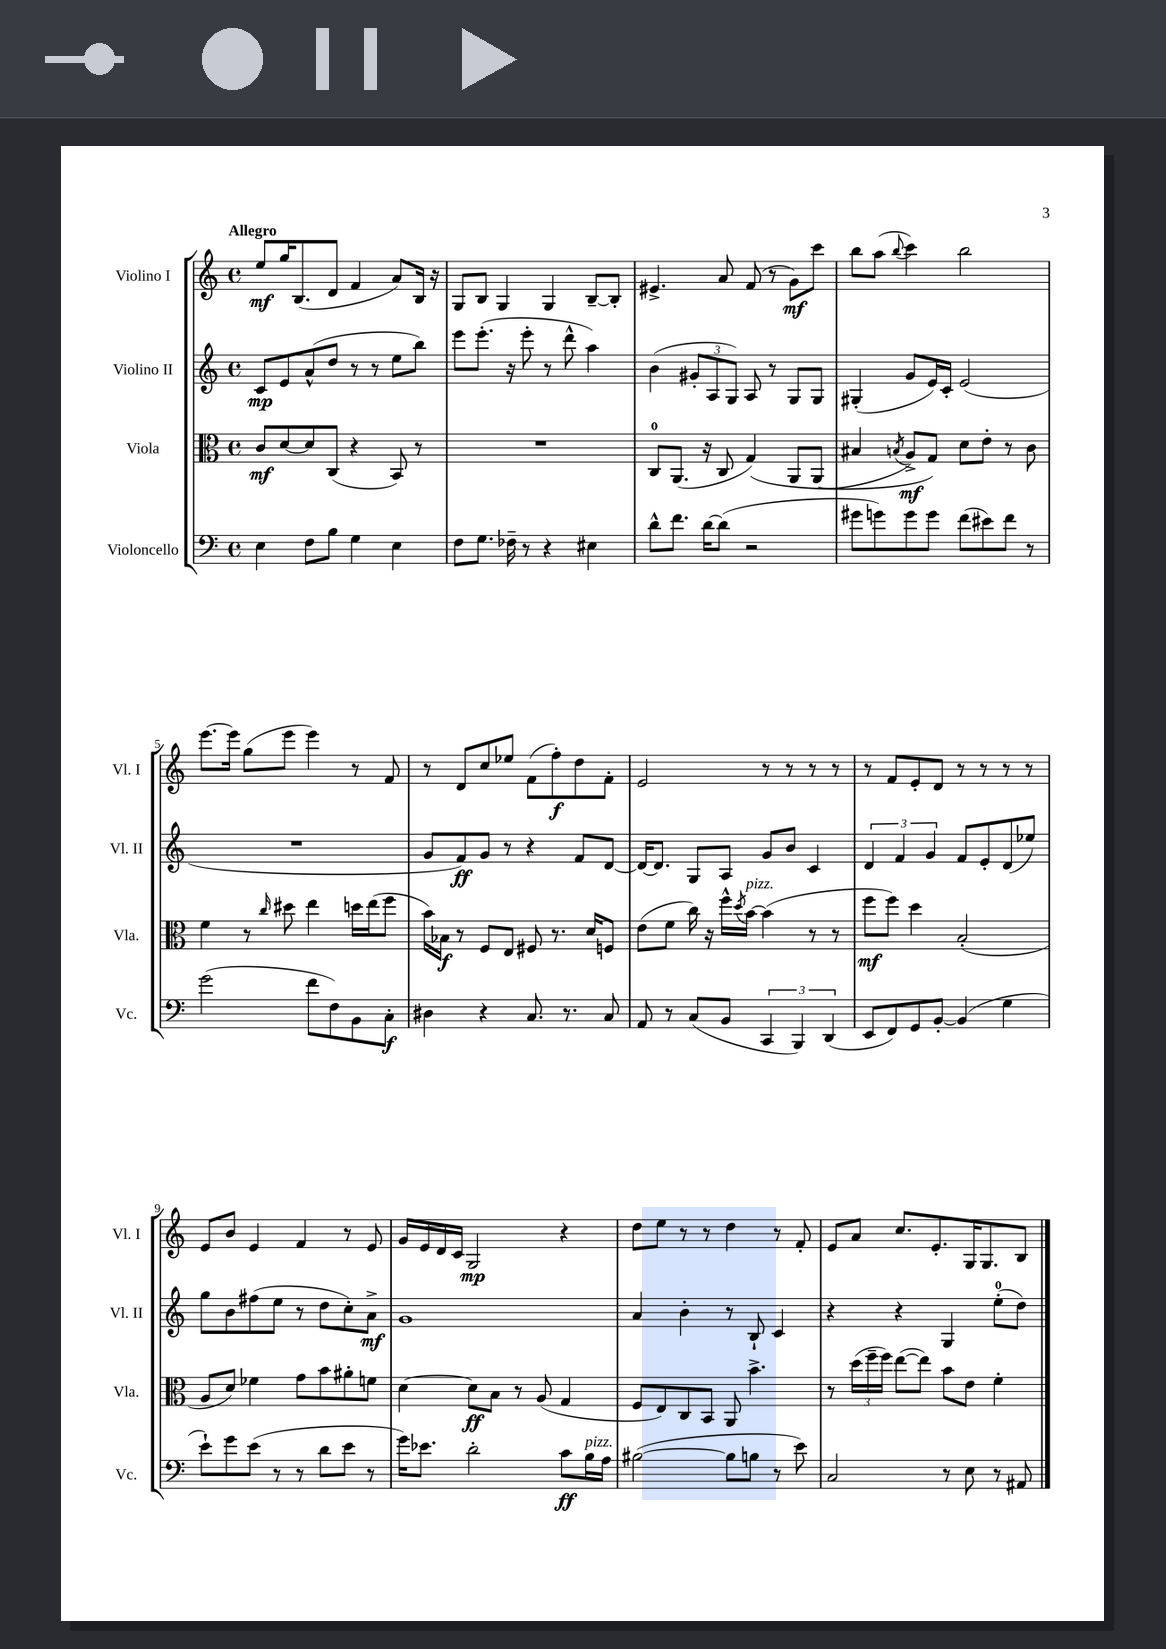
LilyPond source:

<<
\new StaffGroup <<
\new Staff = "s0" \with { instrumentName = "Violino I" shortInstrumentName = "Vl. I" } {
    \clef treble \key c \major \defaultTimeSignature \time 4/4 \tempo "Allegro"
    e''8\mf g''16 b8.( d'8 f'4 a'8) b16 r16 |
    g8 b8 g4 g4 b8~-- b8-. |
    eis'4.-> a'8 f'8( r8 g'8\mf) c'''8 |
    b''8 a''8( \appoggiatura { b''8 } c'''4) b''2 |
    e'''8.~ e'''16 g''8( e'''8 e'''4) r8 f'8 |
    r8 d'8 c''8 ees''8 f'8( f''8-.\f) d''8 f'8-. |
    e'2 r8 r8 r8 r8 |
    r8 f'8 e'8-. d'8 r8 r8 r8 r8 |
    e'8 b'8 e'4 f'4 r8 e'8 |
    g'16 e'16 d'16 c'16 g2\mp r4 |
    d''8 e''8 r8 r8 d''4 r8 f'8-. |
    e'8 a'8 c''8. e'8.-. g16 g8. b8 \bar "|." |
}
\new Staff = "s1" \with { instrumentName = "Violino II" shortInstrumentName = "Vl. II" } {
    \clef treble \key c \major \defaultTimeSignature \time 4/4
    c'8\mp e'8 a'8-^( d''8 r8 r8 e''8 b''8) |
    e'''8 e'''8.-.( r16 e'''8-. r8 d'''8-^ a''4) |
    b'4( \tuplet 3/2 { gis'8-. a8 g8) } a8 r8 g8 g8 |
    gis4-.( g'8 e'16) c'16-. e'2( |
    R1 |
    g'8 f'8\ff) g'8 r8 r4 f'8 d'8~ |
    d'16~ d'8. g8 a8 g'8 b'8 c'4 |
    \tuplet 3/2 { d'4 f'4 g'4 } f'8 e'8-. d'8( ees''8) |
    g''8 b'8 fis''8( e''8 r8 d''8 c''8-.) a'8->\mf |
    g'1 |
    a'4 b'4-. r8 b8-! c'4 |
    r4 r4 g4 e''8-0-.( d''8) \bar "|." |
}
\new Staff = "s2" \with { instrumentName = "Viola" shortInstrumentName = "Vla." } {
    \clef alto \key c \major \defaultTimeSignature \time 4/4
    c'8\mf d'8~ d'8 c8( r4 b,8) r8 |
    R1 |
    c8-0 a,8.( r16 c8 g4)\( a,8 a,8( |
    bis4 \acciaccatura { b8 } a8->\mf) g8\) d'8 e'8-. r8 c'8 |
    f'4 r8 \grace { c''16 } dis''8 e''4 d''16 e''16( f''8 |
    b'16) bes16\f r8 f8 e8 fis8 r8. d'16 f8 |
    e'8( f'8 c''16) r16 f''16-^ \acciaccatura { d''8 } b'16~^\markup { \italic "pizz." } b'4( r8 r8 |
    f''8\mf f''8) d''4 b2-.( |
    a8 d'8) fes'4 g'8 b'8 ais'8-. f'8 |
    d'4~ d'8\ff b8 r8 a8( g4 |
    f8 e8) c8 b,8 a,8 b'4.-> |
    r8 \tuplet 3/2 { d''16( f''16-- f''16) } e''8~( e''8) b'8 e'8 f'4-. \bar "|." |
}
\new Staff = "s3" \with { instrumentName = "Violoncello" shortInstrumentName = "Vc." } {
    \clef bass \key c \major \defaultTimeSignature \time 4/4
    e4 f8 b8 g4 e4 |
    f8 g8. fes16-- r8 r4 eis4 |
    d'8-^ f'8. d'16~ d'8( r2 |
    gis'8 g'8) g'8 g'8 f'8( eis'8) f'8 r8 |
    g'2( f'8 f8) b,8 c8-.\f |
    dis4 r4 c8. r8. c8 |
    a,8 r8 c8( b,8 \tuplet 3/2 { c,4 b,,4) d,4( } |
    e,8 f,8) g,8 b,8~-. b,4( g4 |
    e'8-!) g'8 e'8( r8 r8 d'8 e'8 r8 |
    g'16) ees'8. d'2-. c'8\ff b16^\markup { \italic "pizz." } a16 |
    bis2~( bis8 b8 r8 e'8) |
    c2 r8 e8 r8 ais,8 \bar "|." |
}
>>
>>
